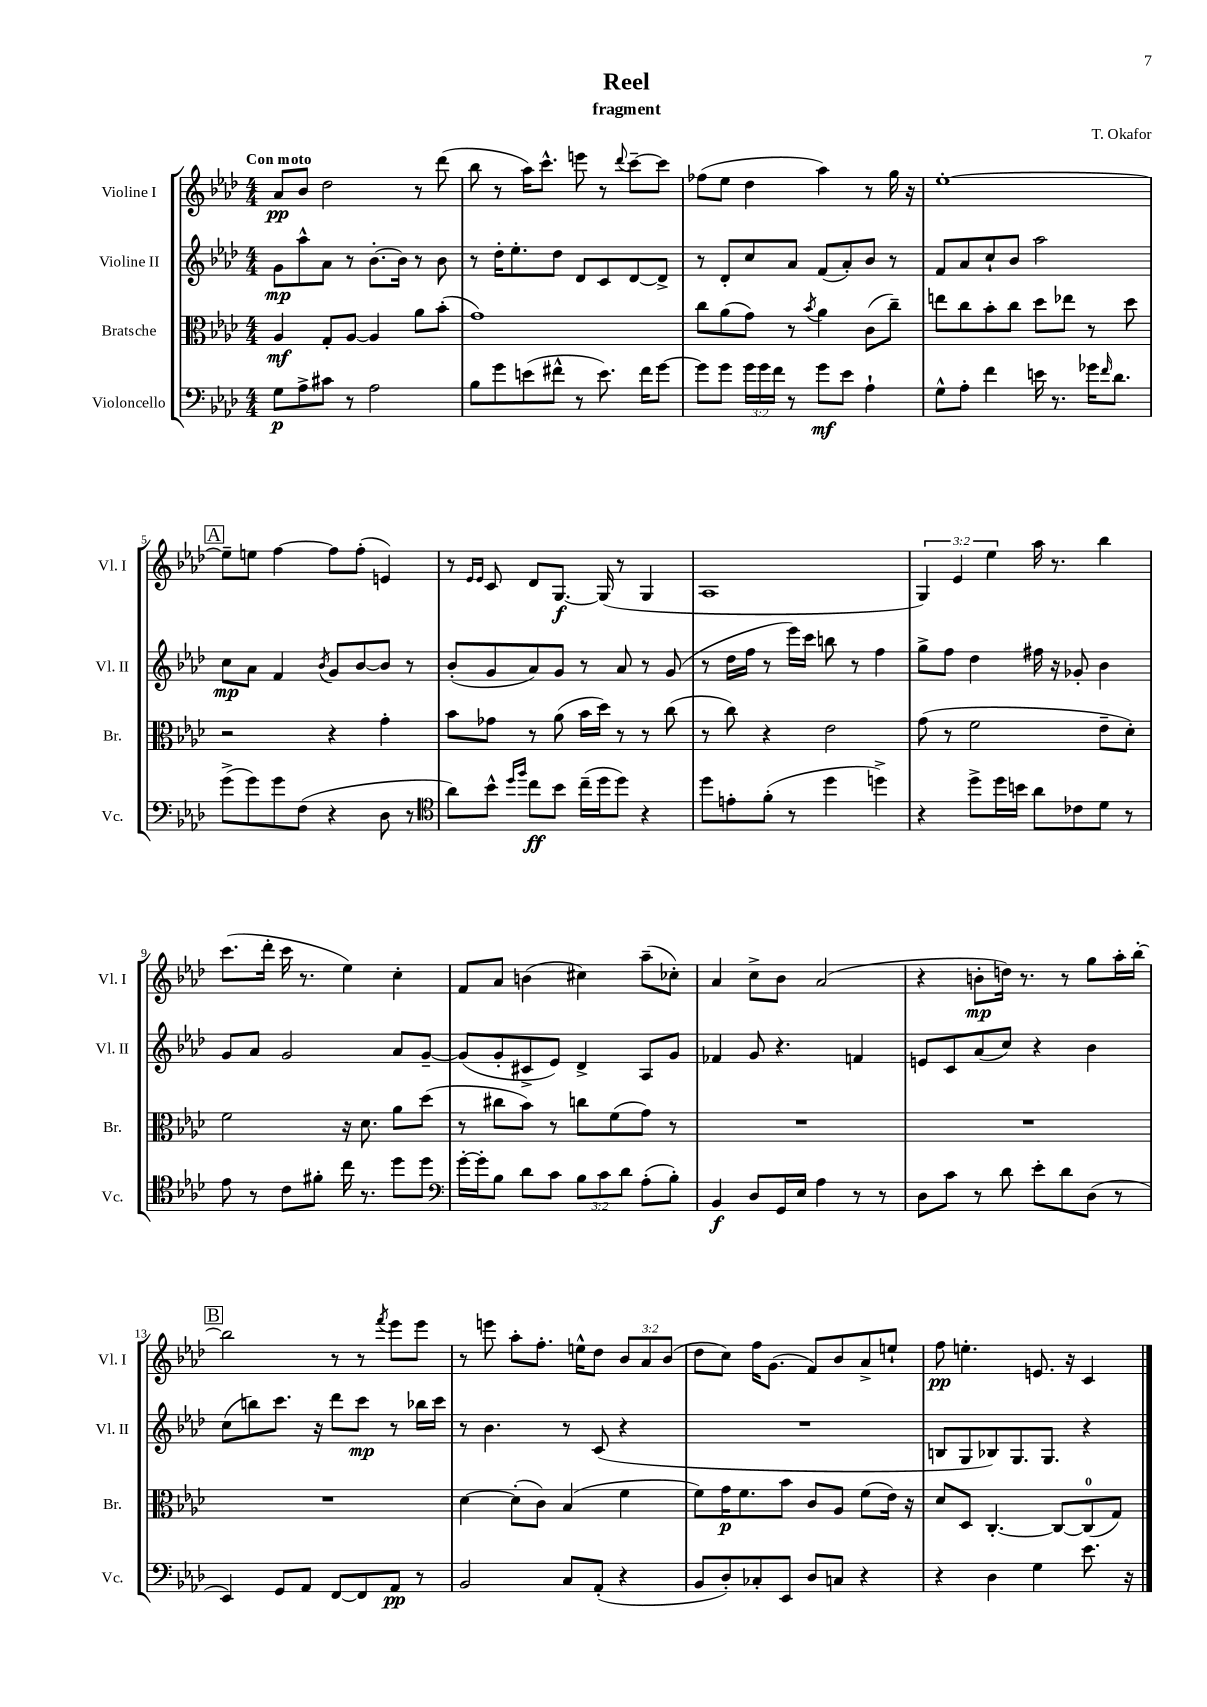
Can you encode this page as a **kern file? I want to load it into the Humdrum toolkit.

**kern	**kern	**kern	**kern
*staff4	*staff3	*staff2	*staff1
*clefF4	*clefC3	*clefG2	*clefG2
*k[b-e-a-d-]	*k[b-e-a-d-]	*k[b-e-a-d-]	*k[b-e-a-d-]
*M4/4	*M4/4	*M4/4	*M4/4
8G\L	4A-/	8g\L	8a-/L
8A-^\	.	8aa-^^\	8b-/J
8c#\J	8G'/L	8a-\J	2dd-\
8r	[8A-/J	8r	.
2A-\	4A-/]	[8.b-'\L	.
.	.	16b-\]Jk	.
.	8a-\L	8r	8r
.	(8b-'\J	8b-\	(8ddd-\
=	=	=	=
8B-\L	1g)	8r	8bb-\
8g\	.	16dd-'\LK	8r
.	.	8.ee-'\	.
(8e\	.	.	16aa-\LK)
.	.	.	8.ccc^^\J
8f#^^\J	.	8dd-\J	.
8r	.	8d-/L	8eee\
8.e\)	.	8c/	8r
.	.	.	8qqddd-/
.	.	[8d-/	[8ccc~\L
16f#\LK	.	.	.
[8g\J	.	8d-^/]J	8ccc\]J
=	=	=	=
8g\]L	8cc\L	8r	(8ff-\L
8g\J	(8a-\	8d-'/L	8ee-\J
24g\LL	8g\J)	8cc/	4dd-\
24g\	.	.	.
24f\JJ	.	.	.
8r	8r	8a-/J	.
.	8qb-/	.	.
8g\L	4a-\	(8f/L	4aa-\)
8e-\J	.	8a-'/)	.
4A-`\	(8c\L	8b-/J	8r
.	8cc~\J)	8r	16gg\
.	.	.	16r
=	=	=	=
8G^^\L	8ee\L	8f/L	[1ee-'
8A-'\J	8cc\	8a-/	.
4f\	8b-'\	8cc`/	.
.	8cc\J	8b-/J	.
16e\	8dd-\L	2aa-\	.
8.r	.	.	.
.	8ee-\J	.	.
16g-\LK	8r	.	.
16qqf/	.	.	.
8.d-\J	.	.	.
.	8dd-\	.	.
=	=	=	=
(8g^\L	2r	8cc\L	8ee-~\]L
8g\)	.	8a-\J	8ee\J
8g\	.	4f/	[4ff\
(8F\J	.	.	.
.	.	8qb-/	.
4r	4r	8g/L	8ff\]L
.	.	[8b-/	(8ff'\J
8D-\	4g'\	8b-/]J	4e/)
8r	.	8r	.
=	=	=	=
*clefC4	*	*	*
8a-\L)	8b-\L	(8b-'/L	8r
.	.	.	16qqe-/LL
.	.	.	16qqe-/JJ
8b-^^\J	8g-\J	8g/	8c/
16qqdd-/LL	.	.	.
16qqff/JJ	.	.	.
8cc\L	8r	8a-/)	8d-/L
8b-\J	(8a-\	8g/J	[8.G/J
(16cc~\LL	16b-\LL	8r	.
16dd-\J	16dd-\JJ)	.	(16G/]
8dd-\J)	8r	8a-/	8r
4r	8r	8r	4G/
.	(8cc\	(8g/	.
=	=	=	=
8dd-\L	8r	8r	1A-
8e'\	8cc\)	16dd-\LL	.
.	.	16ff\JJ	.
(8f'\J	4r	8r	.
8r	.	16eee-\LL)	.
.	.	16ccc\JJ	.
4dd-\	2e-\	8bb\	.
.	.	8r	.
4dd^\)	.	4ff\	.
=	=	=	=
4r	(8g\	8gg^\L	6G/)
.	8r	8ff\J	.
.	.	.	6e-/
8dd-^\L	2f\	4dd-\	.
.	.	.	6ee-\
16dd-\L	.	.	.
16b\JJ	.	.	.
8a-\L	.	16ff#\	16aa-\
.	.	16r	8.r
8c-\	.	8g-'/	.
8d-\J	8e-~\L	4b-\	4bb-\
8r	8d-'\J)	.	.
=	=	=	=
8e-\	2f\	8g/L	(8.ccc\L
8r	.	8a-/J	.
.	.	.	16ddd-'\Jk
8c\L	.	2g/	16ccc\
.	.	.	8.r
8f#'\J	.	.	.
16cc\	16r	.	4ee-\)
8.r	8.d-\	.	.
8dd-\L	8a-\L	8a-/L	4cc'\
8dd-\J	(8dd-\J	[8g~/J	.
=	=	=	=
*clefF4	*	*	*
[16g'\LL	8r	(8g/]L	8f/L
16g'\]J	.	.	.
8B-\J	8cc#\L	8g'/	8a-/J
8d-\L	8b-\J)	8c#^/	(4b\
8c\J	8r	8e-/J)	.
12B-\L	8cc\L	4d-^/	4cc#\)
12c\	.	.	.
.	(8f\	.	.
12d-\J	.	.	.
(8A-'\L	8g\J)	8A-/L	(8aa-~\L
8B-'\J)	8r	8g/J	8cc-'\J)
=	=	=	=
4BB-/	1r	4f-/	4a-/
8D-/L	.	8g/	8cc^\L
16GG/L	.	4.r	8b-\J
16E-/JJ	.	.	.
4A-\	.	.	(2a-/
8r	.	4f/	.
8r	.	.	.
=	=	=	=
8D-\L	1r	8e/L	4r
8c\J	.	8c/	.
8r	.	(8a-/	8b'\L
8d-\	.	8cc/J)	16dd\Jk)
.	.	.	8.r
8e-'\L	.	4r	.
8d-\	.	.	8r
(8D-\J	.	4b-\	8gg\L
8r	.	.	16aa-'\L
.	.	.	[16bb-'\JJ
=	=	=	=
4EE-/)	1r	(8cc\L	2bb-\]
.	.	8bb\)	.
8GG/L	.	8.ccc\J	.
8AA-/J	.	.	.
.	.	16r	.
[8FF/L	.	8ddd-\L	8r
8FF/]	.	8ccc\J	8r
.	.	.	8qfff/
8AA-/J	.	8r	8eee-\L
8r	.	16bb-\LL	8eee-\J
.	.	16ccc\JJ	.
=	=	=	=
2BB-/	[4d-\	8r	8r
.	.	4.b-\	8eee\
.	(8d-'\]L	.	8aa-'\L
.	8c\J)	.	8.ff'\J
8C/L	(4B-/	8r	.
.	.	.	16ee^^\LK
(8AA-'/J	.	(8c/	8dd-\J
4r	4f\	4r	12b-/L
.	.	.	12a-/
.	.	.	(12b-/J
=	=	=	=
8BB-/L	8f\L)	1r	8dd-\L
8D-'/)	16g\K	.	8cc\J)
.	8.f\	.	.
8C-'/	.	.	16ff\LK
.	.	.	(8.g\J
8EE-/J	8b-\J	.	.
8D-/L	8c/L	.	8f/L)
8C/J	8A-/J	.	8b-/
4r	(8f\L	.	8a-^/
.	16e-\Jk)	.	8ee`/J
.	16r	.	.
=	=	=	=
4r	8d-/L	8B/L	8ff\
.	8D-/J	8G/	4.ee'\
4D-\	[4.C'/	8B-/)	.
.	.	8.G/	.
4G\	.	.	8.e/
.	.	8.G/J	.
.	8C/_L	.	.
.	.	.	16r
8.e-\	(8C/]	4r	4c/
.	8G/J)	.	.
16r	.	.	.
==	==	==	==
*-	*-	*-	*-
